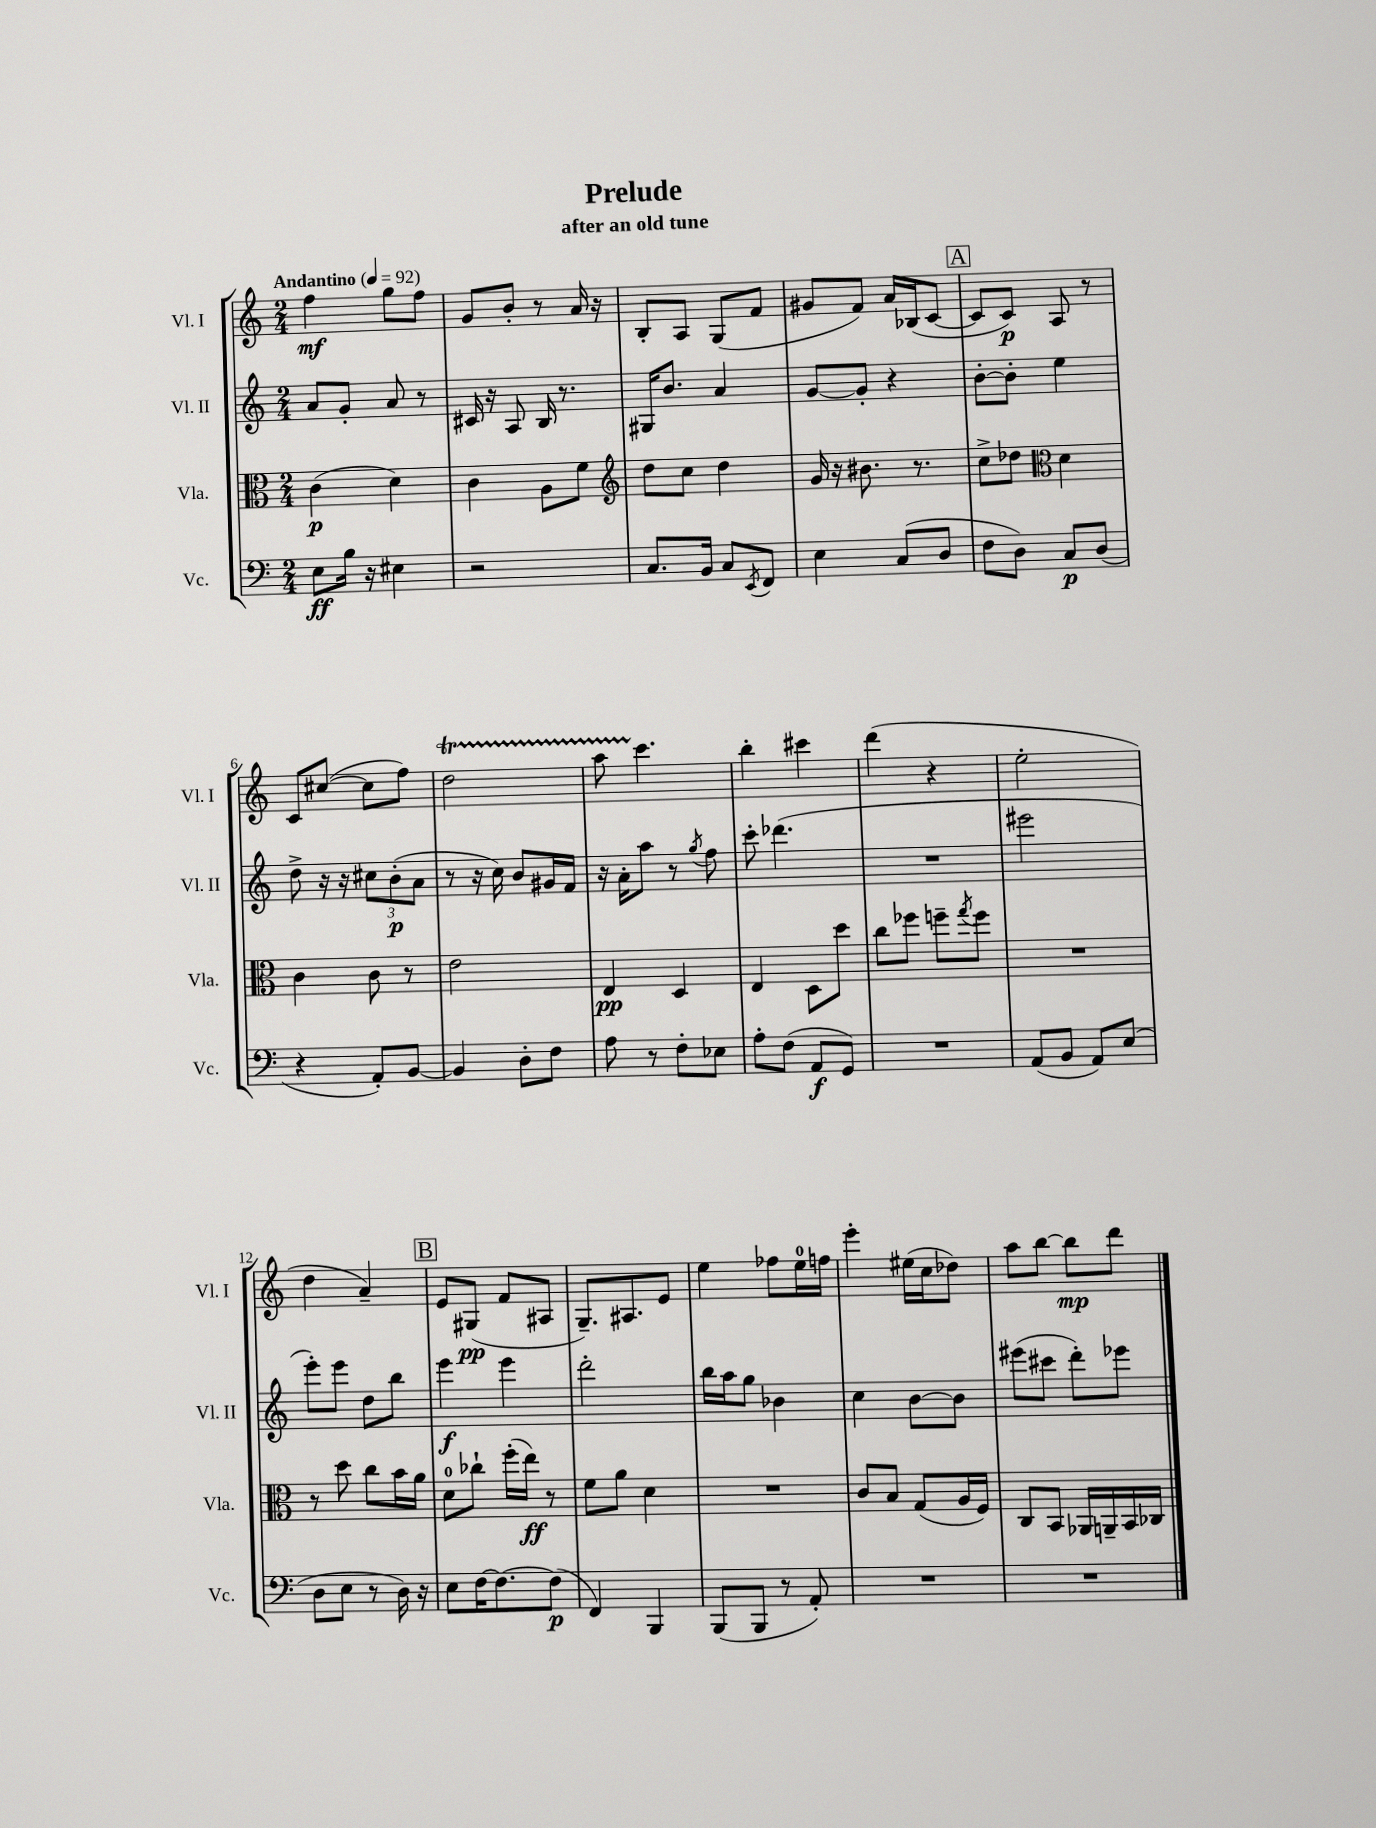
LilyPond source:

\header { title = "Prelude" subtitle = "after an old tune" }
<<
\new StaffGroup <<
\new Staff = "s0" \with { instrumentName = "Vl. I" shortInstrumentName = "Vl. I" } {
    \clef treble \key c \major \numericTimeSignature \time 2/4 \tempo "Andantino" 4 = 92
    f''4\mf g''8 f''8 |
    g'8 b'8-. r8 a'16 r16 |
    b8-. a8 g8( f'8 |
    gis'8 f'8) a'16 bes16( c'8~ |
    \mark \markup { \box "A" } c'8 c'8\p) a8 r8 |
    c'8 cis''8~( cis''8 f''8) |
    d''2\startTrillSpan |
    a''8 c'''4.\stopTrillSpan |
    b''4-. cis'''4 |
    d'''4( r4 |
    e''2-. |
    d''4 a'4--) |
    \mark \markup { \box "B" } e'8 gis8\pp( f'8 ais8 |
    g8.--) ais8. e'8 |
    e''4 fes''8 e''16-0 f''16 |
    e'''4-. eis''16( c''16 des''8) |
    a''8 b''8~ b''8\mp d'''8 \bar "|." |
}
\new Staff = "s1" \with { instrumentName = "Vl. II" shortInstrumentName = "Vl. II" } {
    \clef treble \key c \major \numericTimeSignature \time 2/4
    a'8 g'8-. a'8 r8 |
    cis'16 r16 a8 b16 r8. |
    gis16 b'8. a'4 |
    g'8~ g'8-. r4 |
    \mark \markup { \box "A" } b'8~-. b'8-. e''4 |
    d''8-> r16 r16 \tuplet 3/2 { cis''8 b'8-.\p( a'8 } |
    r8 r16 c''16) b'8 gis'16 f'16 |
    r16 a'16-. a''8 r8 \acciaccatura { g''8 } f''8 |
    c'''8-. des'''4.( |
    R2 |
    eis'''2 |
    e'''8-.) e'''8 d''8 b''8 |
    \mark \markup { \box "B" } e'''4\f e'''4 |
    d'''2-. |
    b''16 a''16 g''8 bes'4 |
    c''4 b'8~ b'8 |
    eis'''8( cis'''8 d'''8-.) ees'''8 \bar "|." |
}
\new Staff = "s2" \with { instrumentName = "Vla." shortInstrumentName = "Vla." } {
    \clef alto \key c \major \numericTimeSignature \time 2/4
    c'4\p( d'4) |
    c'4 a8 f'8 |
    \clef treble d''8 c''8 d''4 |
    g'16 r16 bis'8. r8. |
    \mark \markup { \box "A" } c''8-> des''8 \clef alto d'4 |
    c'4 c'8 r8 |
    e'2 |
    e4\pp d4 |
    e4 d8 d''8 |
    c''8 fes''8 f''8-- \acciaccatura { g''8 } f''8 |
    R2 |
    r8 d''8 c''8 b'16 a'16 |
    \mark \markup { \box "B" } d'8-0 ces''8-! f''16-.( e''16\ff) r8 |
    f'8 a'8 d'4 |
    R2 |
    c'8 b8 g8( a16 f16) |
    c8 b,8 aes,16 a,16-- b,16 ces16 \bar "|." |
}
\new Staff = "s3" \with { instrumentName = "Vc." shortInstrumentName = "Vc." } {
    \clef bass \key c \major \numericTimeSignature \time 2/4
    e8\ff b16 r16 eis4 |
    r2 |
    c8. b,16 c8 \acciaccatura { e,8 } f,8 |
    e4 c8( d8 |
    \mark \markup { \box "A" } f8 d8) c8\p d8( |
    r4 a,8-.) b,8~ |
    b,4 d8-. f8 |
    a8 r8 f8-. ees8 |
    a8-. f8( a,8\f g,8) |
    R2 |
    a,8( b,8 a,8) e8( |
    d8 e8 r8 d16) r16 |
    \mark \markup { \box "B" } e8 f16~ f8.~ f8\p( |
    f,4) b,,4 |
    b,,8( b,,8 r8 a,8-.) |
    R2 |
    R2 \bar "|." |
}
>>
>>
